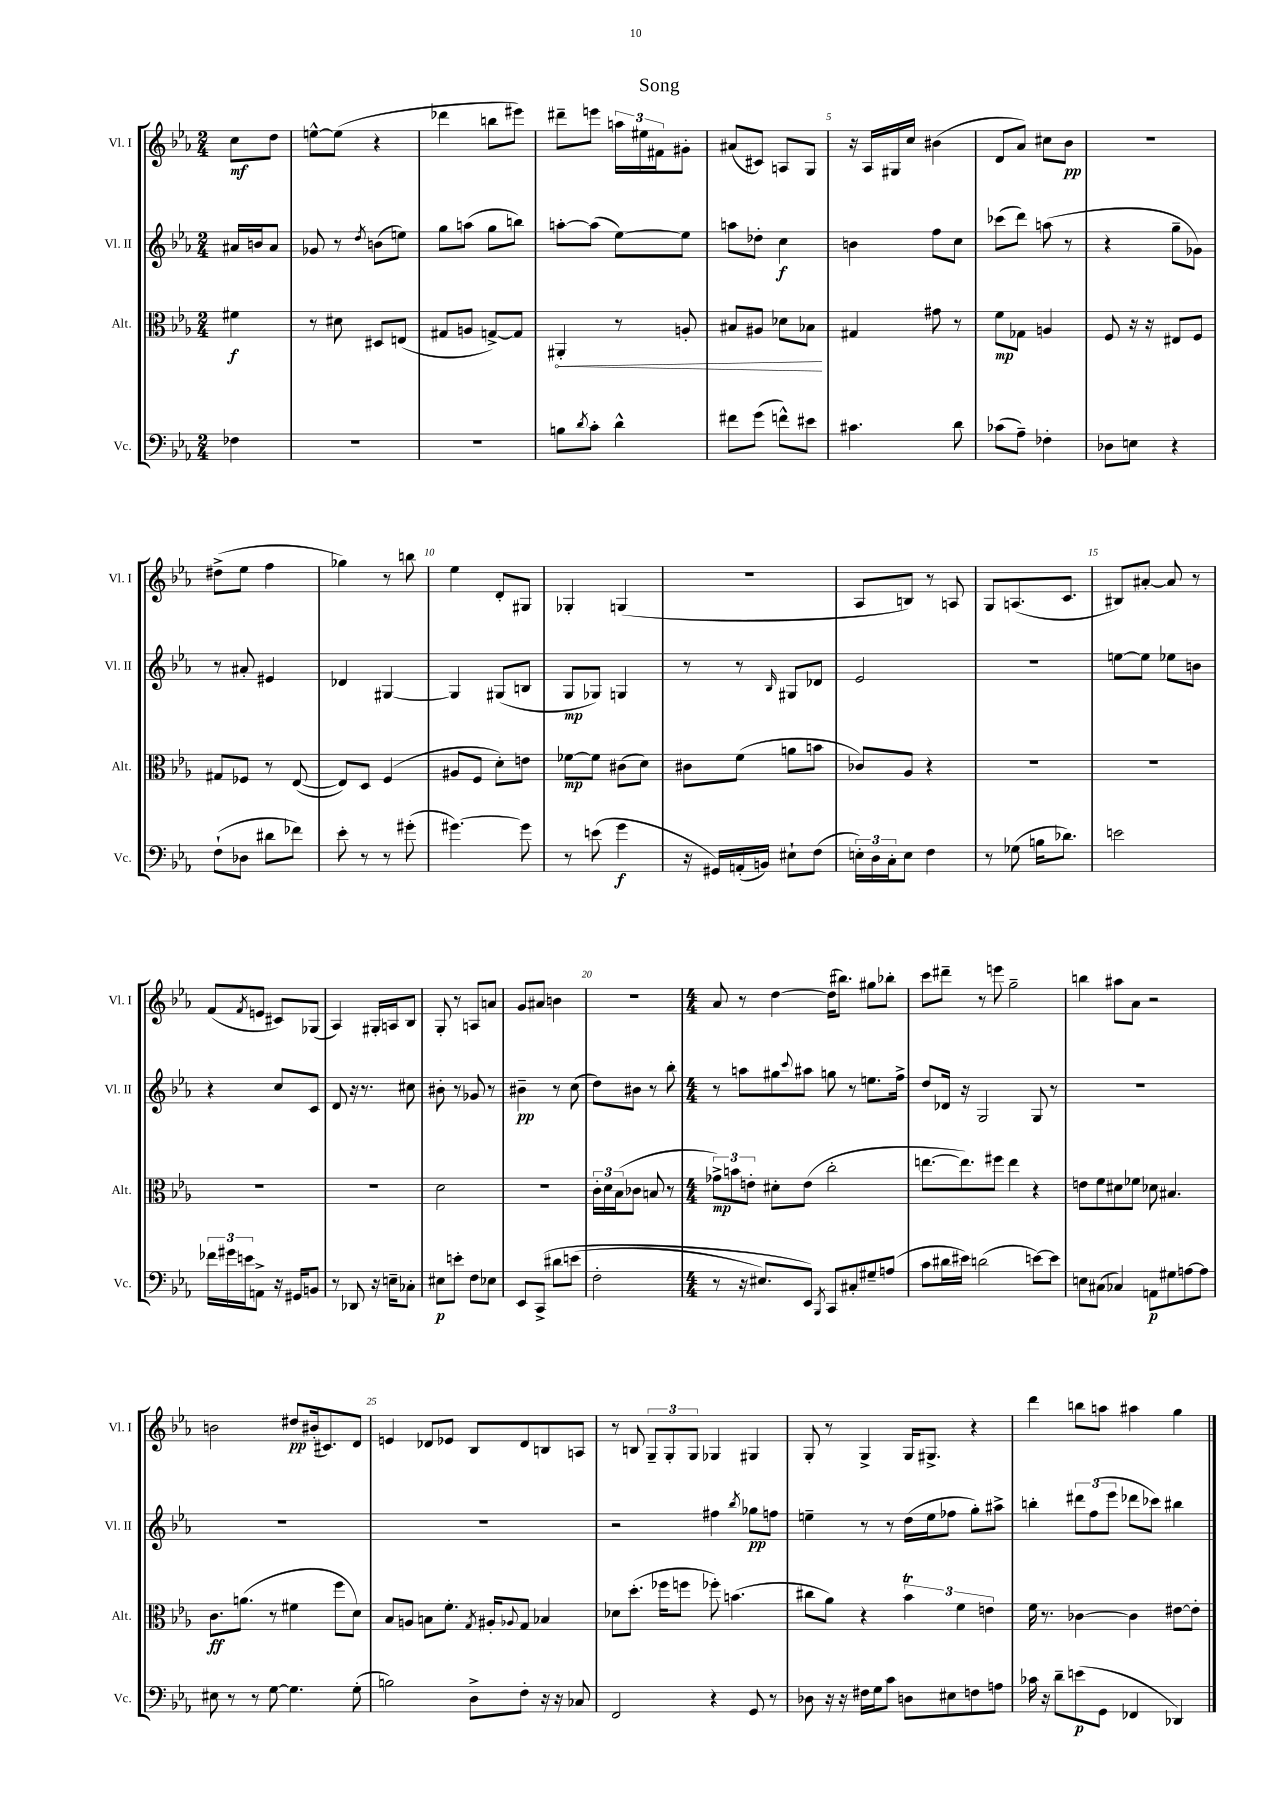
\header { title = "Song" }
<<
\new StaffGroup <<
\new Staff = "s0" \with { instrumentName = "Vl. I" shortInstrumentName = "Vl. I" } {
    \clef treble \key ees \major \numericTimeSignature \time 2/4 \partial 4
    c''8\mf d''8 |
    e''8~-^ e''8( r4 |
    des'''4 b''8 eis'''8) |
    dis'''8-- e'''8 \tuplet 3/2 { a''16 eis''16 fis'16 } gis'8-. |
    ais'8( cis'8) a8 g8 |
    r16 aes16 gis16 c''16 bis'4( |
    d'8 aes'8) cis''8 bes'8\pp |
    R2 |
    dis''8->( ees''8 f''4 |
    ges''4) r8 b''8 |
    ees''4 d'8-. gis8 |
    ges4-. g4( |
    r2 |
    aes8 b8) r8 a8 |
    g8 a8.( c'8. |
    bis8) ais'8~-. ais'8 r8 |
    f'8( \acciaccatura { f'8 } e'8 cis'8) ges8( |
    aes4) gis16-. a16 bes8 |
    g8-. r8 a8 a'8 |
    g'8 ais'8 b'4 |
    r2 |
    \numericTimeSignature \time 4/4 aes'8 r8 d''4~ d''16( bis''8.) gis''8 bes''8-. |
    c'''8 dis'''8-- r8 e'''8 g''2-- |
    b''4 ais''8 aes'8 r2 |
    b'2 dis''8\pp bis'16-.( cis'8.) d'8 |
    e'4 des'8 ees'8 bes8 des'8 b8 a8 |
    r8 b8 \tuplet 3/2 { g8-- g8-. g8 } ges4 gis4 |
    g8-. r8 g4-> g16 gis8.-> r4 |
    d'''4 b''8 a''8 ais''4 g''4 \bar "|." |
}
\new Staff = "s1" \with { instrumentName = "Vl. II" shortInstrumentName = "Vl. II" } {
    \clef treble \key ees \major \numericTimeSignature \time 2/4 \partial 4
    ais'16 b'16 ais'8 |
    ges'8 r8 \acciaccatura { d''8 } b'8( e''8) |
    g''8 a''8( g''8 b''8) |
    a''8~-. a''8( ees''8~) ees''8 |
    a''8 des''8-. c''4\f |
    b'4 f''8 c''8 |
    ces'''8( d'''8) a''8( r8 |
    r4 g''8-- ges'8) |
    r8 ais'8-. eis'4 |
    des'4 gis4~ |
    gis4 gis8( b8 |
    g8\mp ges8) g4 |
    r8 r8 \grace { bes16 } gis8 des'8 |
    ees'2 |
    R2 |
    e''8~ e''8 ees''8 b'8 |
    r4 c''8 c'8 |
    d'8 r16 r8. cis''8 |
    bis'8-. r8 ges'8 r8 |
    bis'4--\pp r8 c''8( |
    d''8) bis'8 r8 bes''8-. |
    \numericTimeSignature \time 4/4 r8 a''8 gis''8 \appoggiatura { c'''8 } ais''8 g''8 r8 e''8. f''16-> |
    d''8 des'16 r16 g2 g8 r8 |
    R1 |
    R1 |
    R1 |
    r2 fis''4 \acciaccatura { bes''8 } ges''8\pp f''8 |
    e''4-- r8 r8 d''16( e''16 fes''8 g''8-.) ais''8-> |
    b''4-. \tuplet 3/2 { dis'''8 f''8( ees'''8 } des'''8 ces'''8) bis''4 \bar "|." |
}
\new Staff = "s2" \with { instrumentName = "Alt." shortInstrumentName = "Alt." } {
    \clef alto \key ees \major \numericTimeSignature \time 2/4 \partial 4
    fis'4\f |
    r8 dis'8 dis8 e8( |
    gis8 a8 g8~->) g8 |
    \once \override Hairpin.circled-tip = ##t ais,4-.\< r8 a8-. |
    bis8 ais8 des'8 bes8\! |
    gis4 gis'8 r8 |
    f'8\mp ges8 a4 |
    f8 r16 r16 eis8 f8 |
    gis8 fes8 r8 ees8~( |
    ees8) d8 f4( |
    ais8 f8 d'8-.) e'8 |
    fes'8~\mp fes'8 cis'8( d'8) |
    cis'8 f'8( a'8 b'8 |
    ces'8) aes8 r4 |
    R2 |
    R2 |
    R2 |
    R2 |
    d'2 |
    R2 |
    \tuplet 3/2 { c'16-. d'16 bes16( } ces'8 b8 r8 |
    \numericTimeSignature \time 4/4 \tuplet 3/2 { ges'8->\mp) b'8 e'8-. } dis'8-. e'8( c''2-. |
    e''8.~ e''8.) fis''8 e''4 r4 |
    e'8 f'8 dis'8 fes'8 des'8 bis4. |
    c'8.\ff a'8.( r8 fis'4 f''8 d'8) |
    bes8 a8 b8 f'8.-. \acciaccatura { g8 } ais16-. \appoggiatura { aes8 } g8 bes4 |
    des'8 d''8.-.( fes''16 f''8 fes''8-.) b'4.( |
    cis''8 aes'8) r4 \tuplet 3/2 { bes'4\trill f'4 e'4 } |
    f'16 r8. ces'4~ ces'4 eis'8~ eis'8-. \bar "|." |
}
\new Staff = "s3" \with { instrumentName = "Vc." shortInstrumentName = "Vc." } {
    \clef bass \key ees \major \numericTimeSignature \time 2/4 \partial 4
    fes4 |
    R2 |
    R2 |
    b8 \acciaccatura { d'8 } c'8-. d'4-^ |
    fis'8 g'8( f'8-^) eis'8 |
    cis'4. d'8 |
    ces'8( aes8--) fes4-. |
    des8 e8 r4 |
    f8-!( des8 dis'8 fes'8) |
    ees'8-. r8 r8 gis'8-.( |
    gis'4.~) gis'8 |
    r8 e'8( g'4\f |
    r16 gis,16) a,16-.( b,16) eis8-! f8( |
    \tuplet 3/2 { e16-.) d16 c16-. } e8 f4 |
    r8 ges8( b16 des'8.) |
    e'2 |
    \tuplet 3/2 { fes'16 gis'16 e'16 } a,8-> r16 gis,16 b,8 |
    r8 des,8 r16 e16-- ces8-. |
    eis8\p e'8-. f8 ees8 |
    ees,8 c,8->\( dis'8 e'8( |
    f2-. |
    \numericTimeSignature \time 4/4 r8 r16 eis8.) ees,8\) \acciaccatura { bes,,8 } c,8 cis8-. gis8-- a8( |
    c'8 dis'16 eis'16) d'2( e'8~) e'8 |
    e8 cis8( ces4) a,8\p gis8 a8~ a8 |
    eis8 r8 r8 g8~ g4. g8-.( |
    b2) d8-> f8-. r16 r16 ces8 |
    f,2 r4 g,8 r8 |
    des8 r16 r16 fis16 g16 c'8 d8 eis8 f8 a8 |
    ces'16 r16 d'8-- e'8\p( g,8 fes,4 des,4) \bar "|." |
}
>>
>>
\layout { \context { \Score \override BarNumber.break-visibility = ##(#f #t #t) barNumberVisibility = #(every-nth-bar-number-visible 5) } }
